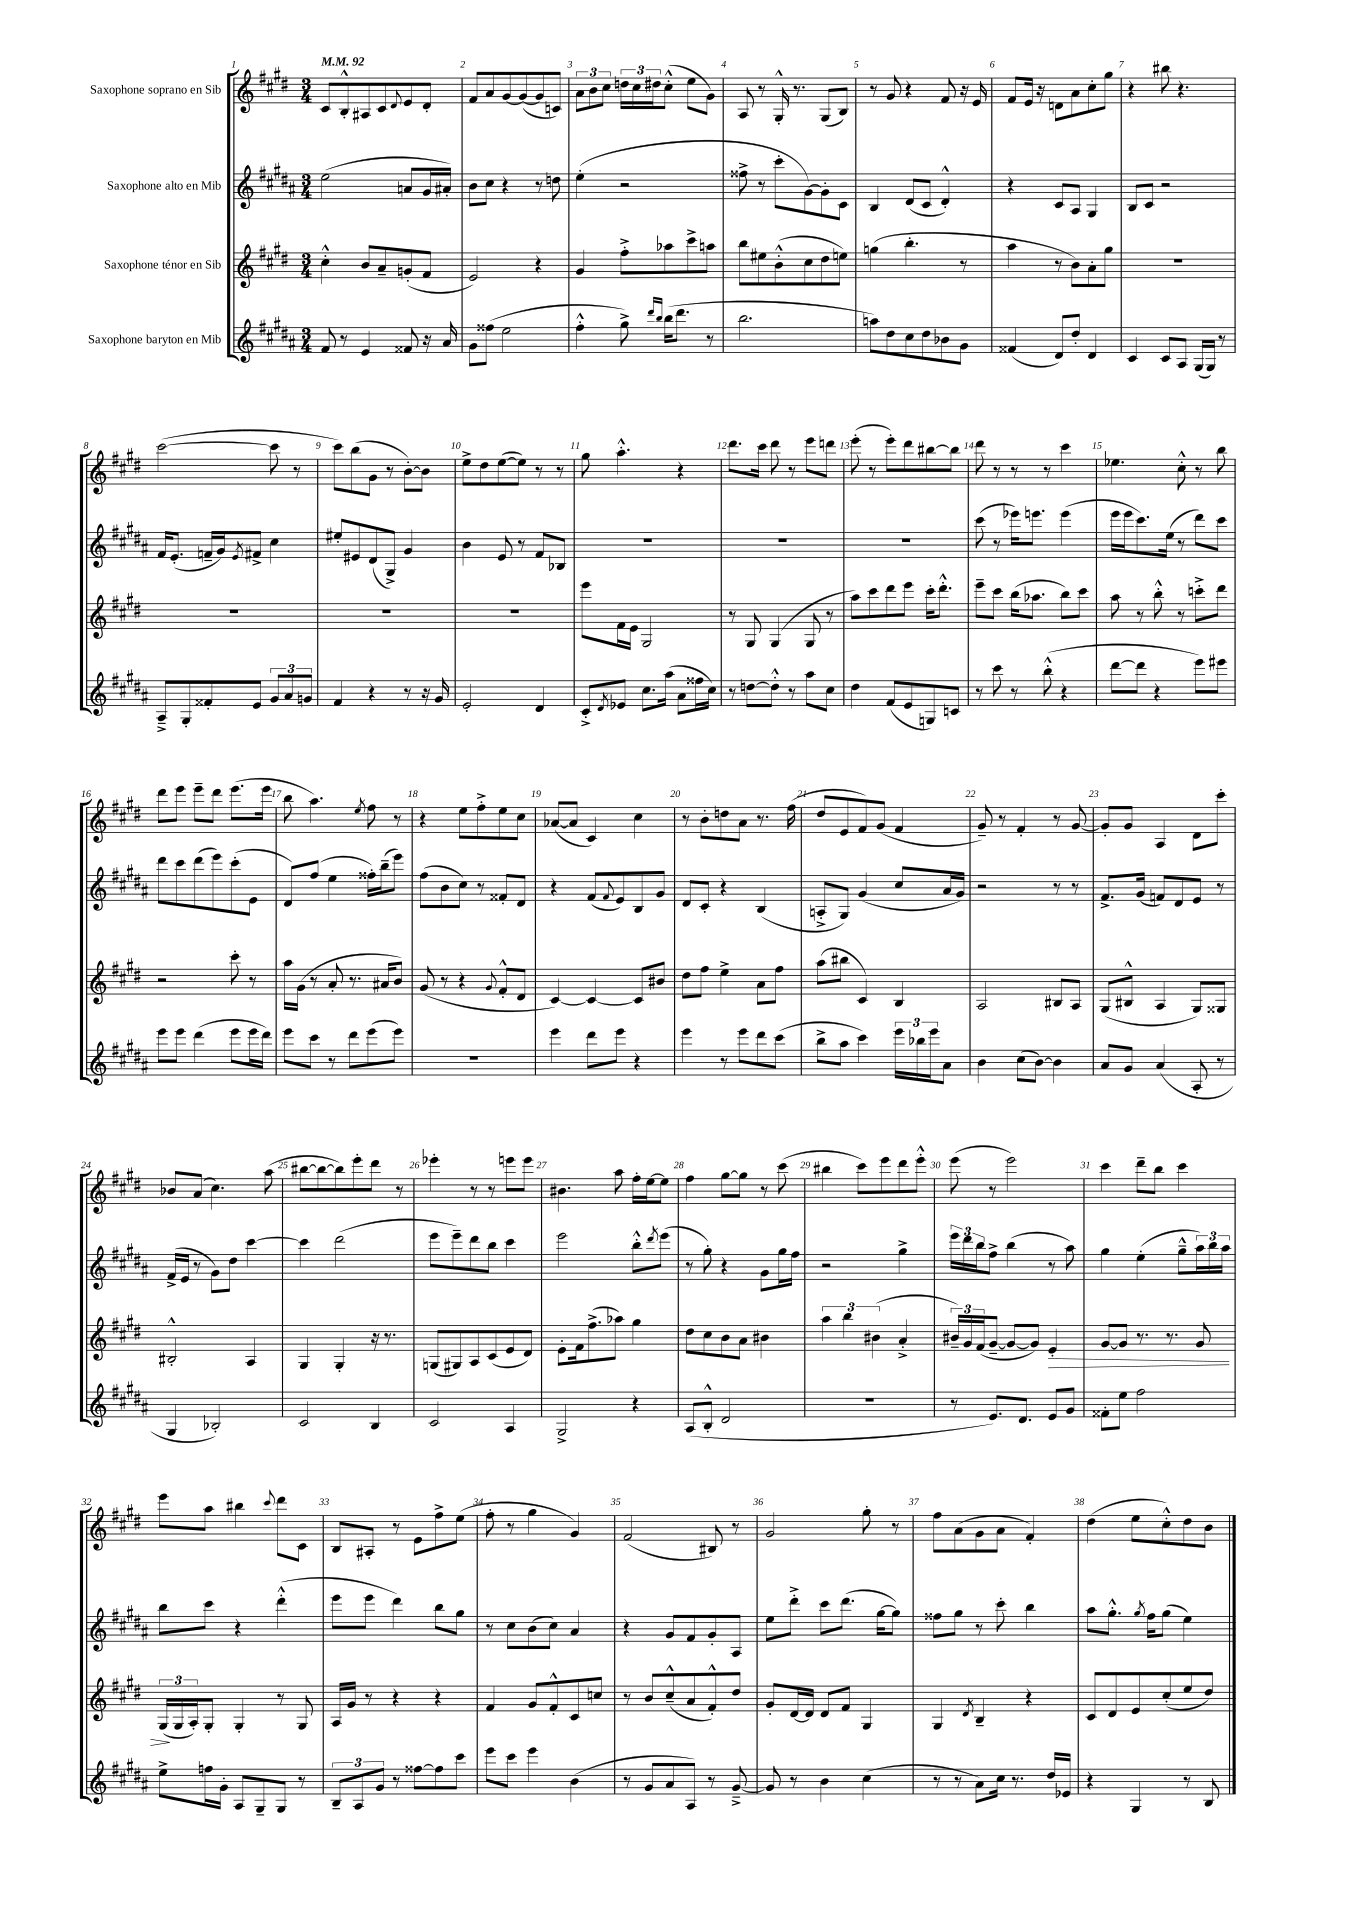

**kern	**kern	**dynam	**kern	**kern
*part4	*part3	*part3	*part2	*part1
*staff4	*staff3	*staff3	*staff2	*staff1
*I"Saxophone baryton en Mib	*I"Saxophone ténor en Sib	*	*I"Saxophone alto en Mib	*I"Saxophone soprano en Sib
*clefG2	*clefG2	*	*clefG2	*clefG2
*k[f#c#g#d#a#]	*k[f#c#g#d#]	*	*k[f#c#g#d#a#]	*k[f#c#g#d#]
*M3/4	*M3/4	*	*M3/4	*M3/4
*MM92	*MM92	*	*MM92	*MM92
=1	=1	=1	=1	=1
8f#/	4cc#'^^\	.	(2ee\	8c#/L
8r	.	.	.	8B'^^/
4e/	8b/L	.	.	8A#X/
.	8a~/	.	.	8c#/
.	.	.	.	8qqd#/
8f##X/	(8gn'/	.	8an/L	8e/
16r	8f#/J	.	16g#/L	8d#'/J
16a#/	.	.	16a#X'/JJ)	.
=2	=2	=2	=2	=2
8g#\L	2e/)	.	8b\L	8f#/L
(8ff##X\J	.	.	8cc#\J	8a/
2ee\	.	.	4r	[8g#/
.	.	.	.	(8g#/_
.	4r	.	8r	8g#/]
.	.	.	8ddn\	8cn/J)
=3	=3	=3	=3	=3
4ff#'^^\	4g#/	.	(4ee'\	12a\L
.	.	.	.	12b\
.	.	.	.	12cc#\J
8gg#^\)	8ff#'^\L	.	2r	24ddn\LL
.	.	.	.	24cc#\
.	.	.	.	24dd#X\J
16qqddd#/LL	.	.	.	.
16qqbb/JJ	.	.	.	.
(16bb\KL	8aa-X\	.	.	(8cc#'^^\J
8.ddd#\J	.	.	.	.
.	8ccc#^\	.	.	8ee\L
8r	8aan\J	.	.	8g#\J)
=4	=4	=4	=4	=4
2.bb\	8bb\L	.	8ff##X^\	8A/
.	8ee#X\	.	8r	8r
.	(8b'^^\	.	8ccc#'\L	16G#'^^/
.	.	.	.	8.r
.	8cc#\	.	[8g#\)	.
.	8dd#\	.	8g#'\]	(8G#/L
.	8een\J)	.	8c#\J	8B/J)
=5	=5	=5	=5	=5
8aan\L)	(4ggn\	.	4B/	8r
8dd#\	.	.	.	8g#/
8cc#\	4.bb'\	.	(8d#/L	4r
8dd#\	.	.	8c#/J	.
8b-X\	.	.	4d#'^^/)	8f#/
8g#\J	8r	.	.	16r
.	.	.	.	16e/
=6	=6	=6	=6	=6
(4f##X/	4aa\	.	4r	8f#/L
.	.	.	.	16e/Jk
.	.	.	.	16r
8d#/L)	8r	.	8c#/L	8dn\L
8dd#'/J	8b\L)	.	8A#/J	8a\
4d#/	8a'\	.	4G#/	8cc#'\
.	8gg#\J	.	.	8gg#\J
=7	=7	=7	=7	=7
4c#/	2.r	.	8B/L	4r
.	.	.	8c#/J	.
8c#/L	.	.	2r	8bb#X\
8A#/J	.	.	.	4.r
(16G#/LL	.	.	.	.
16G#/JJ)	.	.	.	.
8r	.	.	.	.
!!LO:LB:g=z
=8	=8	=8	=8	=8
8A#~^/L	2.r	.	16f#/KL	([2ccc#\
.	.	.	(8.e'/J	.
8G#'/	.	.	.	.
8f##X'/	.	.	16fn~/LL	.
.	.	.	16g#/J)	.
.	.	.	8qe/	.
8e/J	.	.	8f#X^/J	.
12g#/L	.	.	4cc#\	8ccc#\]
12a#/	.	.	.	.
.	.	.	.	8r
12gn/J	.	.	.	.
=9	=9	=9	=9	=9
4f#/	2.r	.	8ee#X'/L	8ccc#\L)
.	.	.	8e#X/	(8bb\
4r	.	.	(8d#/	8g#\J
.	.	.	8G#^/J)	8r
8r	.	.	4g#/	[8b'\L)
16r	.	.	.	8b\J]
16g#/	.	.	.	.
=10	=10	=10	=10	=10
2e'/	2.r	.	4b\	8ee^\L
.	.	.	.	8dd#\
.	.	.	8e/	([8ee\
.	.	.	8r	8ee\J])
4d#/	.	.	8f#/L	8r
.	.	.	8B-X/J	8r
=11	=11	=11	=11	=11
8c#'^/L	8eee\L	.	2.r	8gg#\
8qd#/	.	.	.	.
8e-X/J	16f#\L	.	.	4.aa'^^\
.	16e\JJ	.	.	.
8.cc#\L	2G#/	.	.	.
(16aa#\Jk	.	.	.	.
8a#\L	.	.	.	4r
16ff##X\L	.	.	.	.
16cc#\JJ)	.	.	.	.
=12	=12	=12	=12	=12
8r	8r	.	2.r	8.ddd#\L
[8ddn\L	8G#/	.	.	.
.	.	.	.	16ccc#\Jk
8dd'^^\J]	(4G#/	.	.	8ddd#\
8r	.	.	.	8r
8aa#\L	8G#/	.	.	8eee\L
8cc#\J	8r	.	.	8dddn\J
=13	=13	=13	=13	=13
4dd#\	8aa\L)	.	2.r	(8eee'\
.	8ccc#\	.	.	8r
(8f#/L	8ddd#\	.	.	8eee'\L)
8e/	8eee\J	.	.	8ddd#\
8Gn/)	16ccc#'\KL	.	.	[8bb#X\
.	8.ddd#'^^\J	.	.	.
8cn/J	.	.	.	8bb#\J]
=14	=14	=14	=14	=14
8r	8eee~\L	.	(8ccc#\	8ddd#\
8ccc#\	8ccc#\J	.	8r	8r
8r	(16bb\KL	.	16eee-X\KL)	8r
.	8.aa-X\J	.	8.eeen\J	.
(8bb'^^\	.	.	.	8r
4r	8bb\L)	.	(4eee\	4ccc#\
.	8ccc#\J	.	.	.
=15	=15	=15	=15	=15
[8ddd#\L	8aa\	.	16eee\LL	4.ee-X\
.	.	.	16eee\J	.
8ddd#\J]	8r	.	8.ccc#\)	.
4r	8bb'^^\	.	.	.
.	.	.	(16ee\Jk	.
.	8r	.	8r	8cc#'^^\
8eee\L)	8cccn'^\L	.	8ddd#\L)	8r
8eee#X\J	8ddd#\J	.	8ccc#\J	8bb\
!!LO:LB:g=z
=16	=16	=16	=16	=16
8eee\L	2r	.	8ddd#\L	8ddd#\L
8eee\J	.	.	8ccc#\	8eee\J
(4ddd#\	.	.	(8ddd#\	8eee~\L
.	.	.	8eee\)	8ddd#\J
8eee\L	8ccc#'\	.	(8ccc#'\	(8.eee\L
16eee\L	8r	.	8e\J	.
16ddd#\JJ)	.	.	.	16eee\Jk
=17	=17	=17	=17	=17
8eee\L	16aa\LL	.	8d#/L)	8bb\
.	(16g#\JJ	.	.	.
8ccc#\J	8r	.	(8ff#/J	4.aa\)
8r	8a'/	.	4ee\	.
8ddd#\L	8.r	.	.	.
.	.	.	.	8qee/
(8eee\	.	.	16ff##X'\LL)	8ff#\
.	16a#X/KL	.	(16bb~\J	.
8eee\J)	8b/J)	.	8eee\J)	8r
=18	=18	=18	=18	=18
2.r	(8g#/	.	(8ff#\L	4r
.	8r	.	8b\	.
.	4r	.	8cc#\J)	8ee\L
.	.	.	8r	8ff#'^\
.	8qqg#/	.	.	.
.	8f#'^^/L	.	8f##X'/L	8ee\
.	8d#/J	.	8d#/J	8cc#\J
=19	=19	=19	=19	=19
4eee\	[4c#/)	.	4r	([8a-X/L
.	.	.	.	8a-/J]
8ddd#\L	4c#/_	.	(8f#/L	4c#/)
.	.	.	8qqf#/	.
8eee\J	.	.	8e/)	.
4r	8c#/L]	.	8B/	4cc#\
.	8b#X/J	.	8g#/J	.
=20	=20	=20	=20	=20
4eee\	8dd#\L	.	8d#/L	8r
.	8ff#\J	.	8c#'/J	8b'\L
8r	4ee^\	.	4r	8ddn\
8eee\L	.	.	.	8a\J
8ddd#\	8a\L	.	(4B/	8.r
(8ccc#\J	8ff#\J	.	.	.
.	.	.	.	(16ff#\
=21	=21	=21	=21	=21
8bb^\L	(8aa\L	.	8An'^/L	8dd#/L
8aa#\J	8bb#X\J	.	8G#/J)	8e/
4ccc#\)	4c#/)	.	(4g#/	8f#/)
.	.	.	.	(8g#/J
24eee\LL	4B/	.	8cc#/L	4f#/
24bb-X\	.	.	.	.
24eee\J	.	.	.	.
8a#\J	.	.	16a#/L	.
.	.	.	16g#/JJ)	.
=22	=22	=22	=22	=22
4b\	2A/	.	2r	8g#~/)
.	.	.	.	8r
(8cc#\L	.	.	.	4f#'/
[8b\J)	.	.	.	.
4b\]	8B#X/L	.	8r	8r
.	8A/J	.	8r	[8g#/
=23	=23	=23	=23	=23
8a#/L	(8G#/L	.	8.f#^/L	8g#'/L]
8g#/J	8B#X^^/J	.	.	8g#/J
.	.	.	(16g#/Jk	.
(4a#/	4A/	.	8fn/L)	4A/
.	.	.	8d#/	.
8A#'/	8G#/L)	.	8e/J	8d#\L
8r	8G##X/J	.	8r	8ccc#'\J
!!LO:LB:g=z
=24	=24	=24	=24	=24
4G#/	2B#X'^^/	.	(16f#^/LL	8b-X/L
.	.	.	16e/JJ	.
.	.	.	8r	(8a/J
2B-X'/)	.	.	8g#\L)	4.cc#\)
.	.	.	8dd#\J	.
.	4A/	.	[4ccc#\	.
.	.	.	.	(8aa\
=25	=25	=25	=25	=25
2c#/	4G#/	.	4ccc#\]	[8bb#X\L
.	.	.	.	8bb#\_
.	4G#'/	.	(2ddd#\	8bb#\])
.	.	.	.	8eee'\
4B/	16r	.	.	8ddd#\J
.	8.r	.	.	.
.	.	.	.	8r
=26	=26	=26	=26	=26
2c#/	(8Gn/L	.	8eee\L	4eee-X'\
.	8G#X/)	.	8eee~\)	.
.	8A/	.	8ddd#\	8r
.	(8c#/	.	8bb\J	8r
4A#/	8e/	.	4ccc#\	8eeen\L
.	8d#/J)	.	.	8eee\J
=27	=27	=27	=27	=27
2G#^/	8e'\L	.	2eee\	4.b#X\
.	16f#\k	.	.	.
.	(8.ff#^\	.	.	.
.	8aa-X\J)	.	.	8aa\
4r	4gg#\	.	8bb'^^\L	16ff#'\LL
.	.	.	.	[16ee\J
.	.	.	8qddd#/	.
.	.	.	(8eee\J	8ee\J]
=28	=28	=28	=28	=28
(8A#/L	8dd#\L	.	8r	4ff#\
8B'^^/J	8cc#\	.	8gg#'\)	.
2d#/	8b\	.	4r	[8gg#\L
.	8a\J	.	.	8gg#\J]
.	4b#X\	.	8g#\L	8r
.	.	.	16gg#\L	(8ccc#\
.	.	.	16ff#\JJ	.
=29	=29	=29	=29	=29
2.r	6aa\	.	2r	4bb#X\
.	6bb\	.	.	.
.	.	.	.	8ccc#\L)
.	(6b#X\	.	.	.
.	.	.	.	8eee\
.	4a'^/	.	4gg#^\	8ddd#\
.	.	.	.	8eee'^^\J
=30	=30	=30	=30	=30
8r	24b#X~/LL)	.	24eee\LL	(8eee\
.	24g#/	.	24ddd#\	.
.	(24f#/J	.	24bb\J	.
8.e/L)	[8g#~/J	.	8ff#^\J	8r
.	8g#/L_	.	(4bb\	2eee\)
8.d#/J	.	.	.	.
.	8g#/J])	.	.	.
!	!	!LO:HP:b	!	!
8e/L	4e'/	>	8r	.
8g#/J	.	.	8aa#\)	.
=31	=31	=31	=31	=31
8f##X'\L	[8g#/L	.	4gg#\	4ccc#\
8ee\J	8g#/J]	.	.	.
2ff#\	8.r	.	(4ee'\	8ddd#~\L
.	.	.	.	8bb\J
.	8.r	.	.	.
.	.	.	8gg#~^^\L	4ccc#\
.	8g#/	.	24aa#\L)	.
.	.	.	24bb\	.
.	.	.	24aa#\JJ	.
!!LO:LB:g=z
=32	=32	=32	=32	=32
8ee^\L	(24G#/LL	.	8bb\L	8eee\L
.	24G#/	]	.	.
.	24A'/J)	.	.	.
16ffn\L	8G#'/J	.	8ccc#\J	8aa\J
16g#'\JJ	.	.	.	.
8A#/L	4G#'/	.	4r	4bb#X\
8G#~/	.	.	.	.
.	.	.	.	8qqccc#/
8G#/J	8r	.	(4ddd#'^^\	8ddd#\L
8r	8G#/	.	.	8c#\J
=33	=33	=33	=33	=33
12B~/L	16A/LL	.	8eee\L	8B/L
.	16g#/JJ	.	.	.
12A#/	.	.	.	.
.	8r	.	8eee\J	8A#X'/J
12g#/J	.	.	.	.
8r	4r	.	4ddd#\)	8r
[8ff##X\L	.	.	.	8e\L
8ff##\]	4r	.	8bb\L	8ff#^\
8ccc#\J	.	.	8gg#\J	(8ee\J
=34	=34	=34	=34	=34
8eee\L	4f#/	.	8r	8ff#'\
8ccc#\J	.	.	8cc#\L	8r
4eee\	8g#/L	.	(8b\	4gg#\
.	8f#'^^/	.	8cc#\J)	.
(4b\	8c#/	.	4a#/	4g#/)
.	8ccn/J	.	.	.
=35	=35	=35	=35	=35
8r	8r	.	4r	(2f#/
8g#/L	8b/L	.	.	.
8a#/	(8cc#~^^/	.	8g#/L	.
8A#/J)	8a/	.	8f#/	.
8r	8f#'^^/)	.	8g#'/	8B#X/)
[8g#~^/	8dd#/J	.	8A#/J	8r
=36	=36	=36	=36	=36
8g#/]	8g#'/L	.	8ee\L	2g#/
8r	[16d#/L	.	8ddd#'^\J	.
.	16d#/JJ]	.	.	.
4b\	8d#/L	.	8ccc#\L	.
.	8f#/J	.	(8.ddd#\J	.
(4cc#\	4G#/	.	.	8gg#'\
.	.	.	[16gg#\KL	.
.	.	.	8gg#\J])	8r
=37	=37	=37	=37	=37
8r	4G#/	.	8ff##X\L	8ff#\L
8r	.	.	8gg#\J	(8a\
.	8qd#/	.	.	.
8a#\L)	4B~/	.	8r	8g#\
16cc#\Jk	.	.	8ccc#'\	8a\J
8.r	.	.	.	.
.	4r	.	4bb\	4f#'/)
16dd#/LL	.	.	.	.
16e-X/JJ	.	.	.	.
=38	=38	=38	=38	=38
4r	8c#/L	.	8aa#\L	(4dd#\
.	8d#/	.	8.gg#'^^\J	.
4G#/	8e/	.	.	8ee\L
.	.	.	8qgg#/	.
.	.	.	16ff#\KL	.
.	(8cc#'/	.	(8gg#\J	8cc#'^^\)
8r	8ee/	.	4ee\)	8dd#\
8B/	8dd#/J)	.	.	8b\J
==	==	==	==	==
*-	*-	*-	*-	*-
